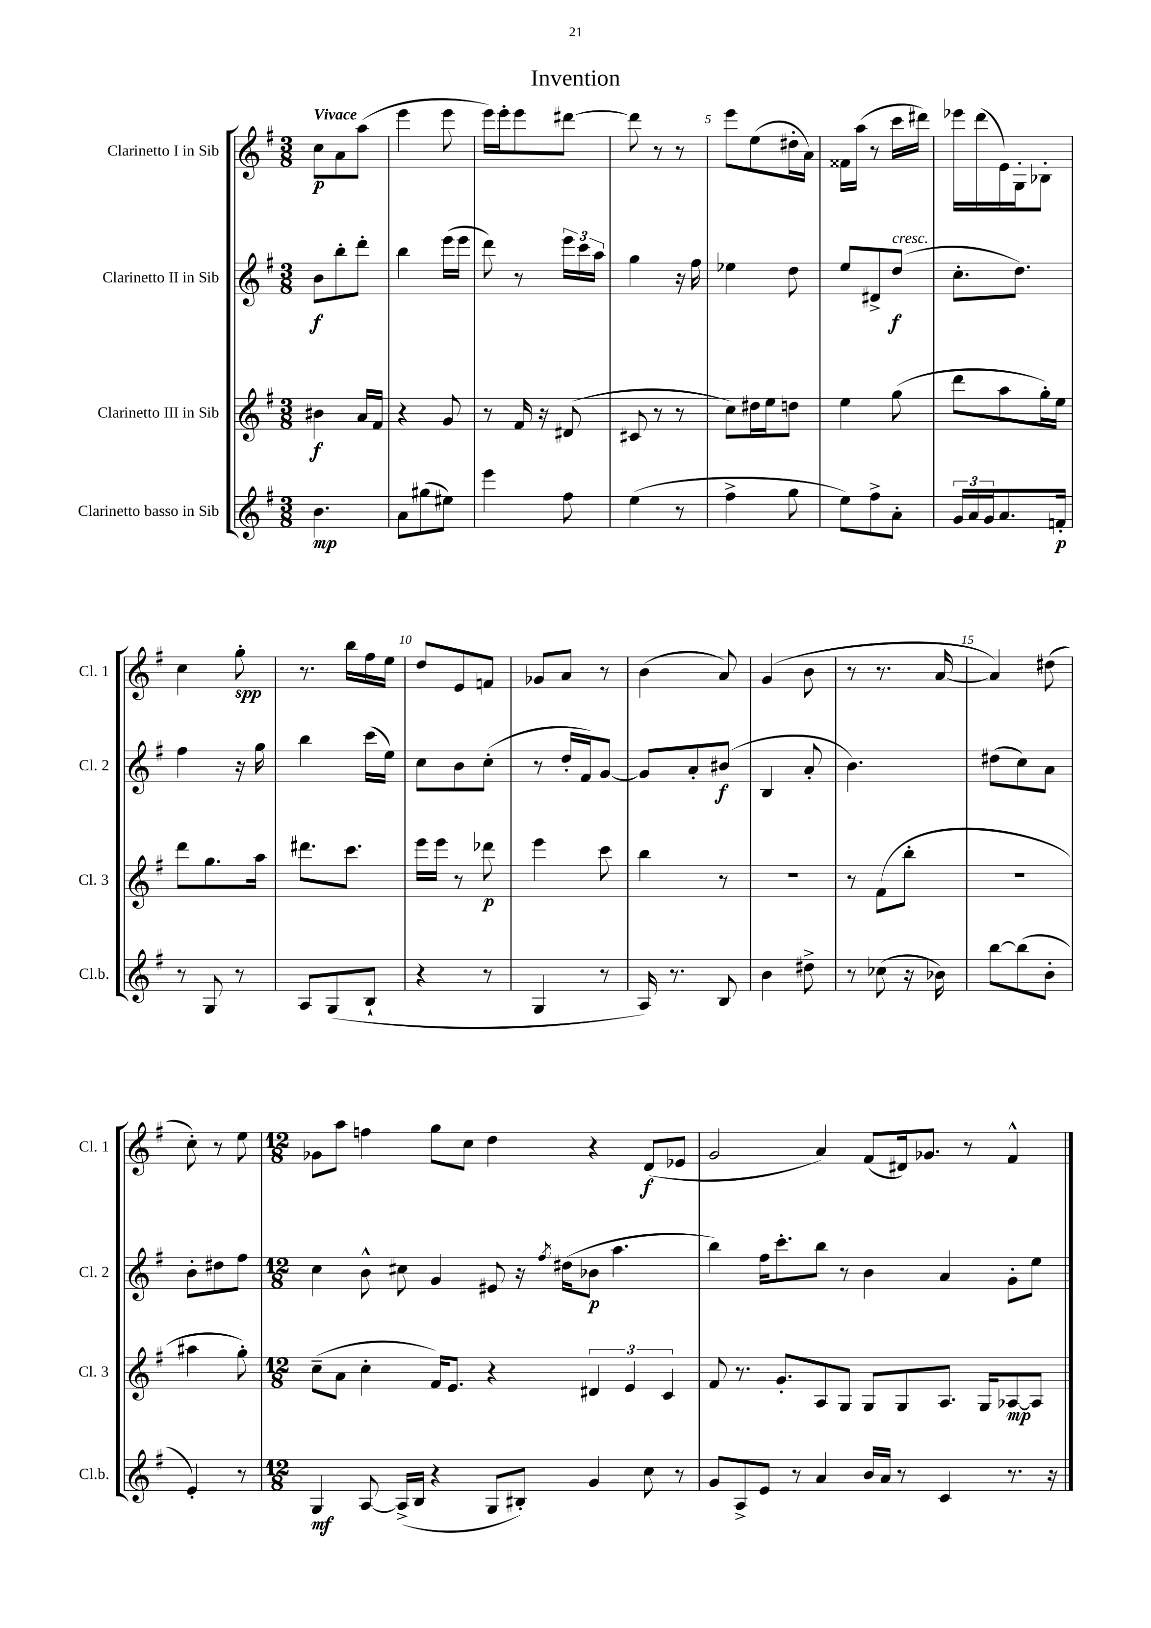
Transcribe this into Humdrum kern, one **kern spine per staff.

**kern	**dynam	**kern	**dynam	**kern	**dynam	**kern	**dynam
*part4	*part4	*part3	*part3	*part2	*part2	*part1	*part1
*staff4	*staff4	*staff3	*staff3	*staff2	*staff2	*staff1	*staff1
*I"Clarinetto basso in Sib	*	*I"Clarinetto III in Sib	*	*I"Clarinetto II in Sib	*	*I"Clarinetto I in Sib	*
*I'Cl.b.	*	*I'Cl. 3	*	*I'Cl. 2	*	*I'Cl. 1	*
*clefG2	*	*clefG2	*	*clefG2	*	*clefG2	*
*k[f#]	*	*k[f#]	*	*k[f#]	*	*k[f#]	*
*M3/8	*	*M3/8	*	*M3/8	*	*M3/8	*
=1	=1	=1	=1	=1	=1	=1	=1
!	!	!	!	!	!	!LO:TX:a:B:t=Vivace	!
4.b\	mp	4b#X\	f	8b\L	f	8cc\L	p
.	.	.	.	8bb'\	.	8a\	.
.	.	16a/LL	.	8ddd'\J	.	(8aa\J	.
.	.	16f#/JJ	.	.	.	.	.
=2	=2	=2	=2	=2	=2	=2	=2
8a\L	.	4r	.	4bb\	.	4eee\	.
(8gg#X\	.	.	.	.	.	.	.
8ee#X\J)	.	8g/	.	(16eee\LL	.	8eee\	.
.	.	.	.	16eee\JJ	.	.	.
=3	=3	=3	=3	=3	=3	=3	=3
4eee\	.	8r	.	8ddd\)	.	16eee\LL)	.
.	.	.	.	.	.	16eee'\J	.
.	.	16f#/	.	8r	.	8eee\	.
.	.	16r	.	.	.	.	.
8ff#\	.	(8d#X/	.	24eee\LL	.	[8ddd#X\J	.
.	.	.	.	24ccc\	.	.	.
.	.	.	.	24aa\JJ	.	.	.
=4	=4	=4	=4	=4	=4	=4	=4
(4ee\	.	8c#X/	.	4gg\	.	8ddd#\]	.
.	.	8r	.	.	.	8r	.
8r	.	8r	.	16r	.	8r	.
.	.	.	.	16ff#\	.	.	.
=5	=5	=5	=5	=5	=5	=5	=5
4ff#^\	.	8cc\L)	.	4ee-X\	.	8eee\L	.
.	.	16dd#X\L	.	.	.	(8ee\	.
.	.	16ee\J	.	.	.	.	.
8gg\	.	8ddn\J	.	8dd\	.	16dd#X'\L	.
.	.	.	.	.	.	16a\JJ)	.
=6	=6	=6	=6	=6	=6	=6	=6
8ee\L)	.	4ee\	.	8ee/L	.	16f##X\LL	.
.	.	.	.	.	.	(16aa\JJ	.
8ff#^\	.	.	.	8d#X^/	.	8r	.
!	!	!	!	!LO:TX:a:i:t=cresc.	!	!	!
8a'\J	.	(8gg\	.	(8dd/J	f	16ccc\LL	.
.	.	.	.	.	.	16ddd#X\JJ)	.
=7	=7	=7	=7	=7	=7	=7	=7
24g/LL	.	8ddd\L	.	8.cc'\L	.	16eee-X\LL	.
24a/	.	.	.	.	.	.	.
.	.	.	.	.	.	(16ddd\	.
24g/J	.	.	.	.	.	.	.
8.a/	.	8aa\	.	.	.	16e\)	.
.	.	.	.	8.dd\J)	.	16G'\J	.
.	.	16gg'\L)	.	.	.	8B-X'\J	.
16fn'/Jk	p	16ee\JJ	.	.	.	.	.
!!LO:LB:g=z
=8	=8	=8	=8	=8	=8	=8	=8
8r	.	8ddd\L	.	4ff#\	.	4cc\	.
8G/	.	8.gg\	.	.	.	.	.
8r	.	.	.	16r	.	8gg'\	spp
.	.	16aa\Jk	.	16gg\	.	.	.
=9	=9	=9	=9	=9	=9	=9	=9
8A/L	.	8.ddd#X\L	.	4bb\	.	8.r	.
(8G/	.	.	.	.	.	.	.
.	.	8.ccc\J	.	.	.	16bb\LL	.
8B`/J	.	.	.	(16ccc\LL	.	16ff#\	.
.	.	.	.	16ee\JJ)	.	16ee\JJ	.
=10	=10	=10	=10	=10	=10	=10	=10
4r	.	16eee\LL	.	8cc\L	.	8dd/L	.
.	.	16eee\JJ	.	.	.	.	.
.	.	8r	.	8b\	.	8e/	.
8r	.	8ddd-X\	p	(8cc'\J	.	8fn/J	.
=11	=11	=11	=11	=11	=11	=11	=11
4G/	.	4eee\	.	8r	.	8g-X/L	.
.	.	.	.	16dd'/LL	.	8a/J	.
.	.	.	.	16f#/J)	.	.	.
8r	.	8ccc\	.	[8g/J	.	8r	.
=12	=12	=12	=12	=12	=12	=12	=12
16A/)	.	4bb\	.	8g/L]	.	(4b\	.
8.r	.	.	.	.	.	.	.
.	.	.	.	8a'/	.	.	.
8B/	.	8r	.	(8b#X/J	f	8a/)	.
=13	=13	=13	=13	=13	=13	=13	=13
4b\	.	4.r	.	4B/	.	(4g/	.
8dd#X^\	.	.	.	8a'/	.	8b\	.
=14	=14	=14	=14	=14	=14	=14	=14
8r	.	8r	.	4.b\)	.	8r	.
(8cc-X\	.	(8f#\L	.	.	.	8.r	.
16r	.	8bb'\J	.	.	.	.	.
16b-X\)	.	.	.	.	.	[16a/	.
=15	=15	=15	=15	=15	=15	=15	=15
[8bb\L	.	4.r	.	(8dd#X\L	.	4a/])	.
(8bb\]	.	.	.	8cc\)	.	.	.
8b'\J	.	.	.	8a\J	.	(8dd#X\	.
!!LO:LB:g=z
=16	=16	=16	=16	=16	=16	=16	=16
4e'/)	.	4aa#X\	.	8b'\L	.	8cc'\)	.
.	.	.	.	8dd#X\	.	8r	.
8r	.	8gg'\)	.	8ff#\J	.	8ee\	.
=17	=17	=17	=17	=17	=17	=17	=17
*M12/8	*	*M12/8	*	*M12/8	*	*M12/8	*
4G/	mf	(8cc~\L	.	4cc\	.	8g-X\L	.
.	.	8a\J	.	.	.	8aa\J	.
[8A/	.	4cc'\	.	8b^^\	.	4ffn\	.
(16A^/LL]	.	.	.	8cc#X\	.	.	.
16B/JJ	.	.	.	.	.	.	.
4r	.	16f#/KL)	.	4g/	.	8gg\L	.
.	.	8.e/J	.	.	.	.	.
.	.	.	.	.	.	8cc\J	.
8G/L	.	4r	.	8e#X/	.	4dd\	.
8B#X'/J)	.	.	.	16r	.	.	.
.	.	.	.	8qff#/	.	.	.
.	.	.	.	(16dd#X\KL	.	.	.
4g/	.	6d#X/	.	8b-X\J	p	4r	.
.	.	.	.	4.aa\	.	.	.
.	.	6e/	.	.	.	.	.
8cc\	.	.	.	.	.	(8d/L	f
.	.	6c/	.	.	.	.	.
8r	.	.	.	.	.	8e-X/J	.
=18	=18	=18	=18	=18	=18	=18	=18
8g/L	.	8f#/	.	4bb\)	.	2g/	.
8A^/	.	8.r	.	.	.	.	.
8e/J	.	.	.	16ff#\KL	.	.	.
.	.	8.g'/L	.	8.ccc'\	.	.	.
8r	.	.	.	.	.	.	.
4a/	.	8A/	.	8bb\J	.	4a/)	.
.	.	8G/J	.	8r	.	.	.
16b/LL	.	8G/L	.	4b\	.	(8f#/L	.
16a/JJ	.	.	.	.	.	.	.
8r	.	8G/	.	.	.	16d#X/k)	.
.	.	.	.	.	.	8.g-X/J	.
4c/	.	8.A/J	.	4a/	.	.	.
.	.	.	.	.	.	8r	.
.	.	16G/KL	.	.	.	.	.
8.r	.	[8A-X/	mp	8g'\L	.	4f#^^/	.
.	.	8A-/J]	.	8ee\J	.	.	.
16r	.	.	.	.	.	.	.
==	==	==	==	==	==	==	==
*-	*-	*-	*-	*-	*-	*-	*-
